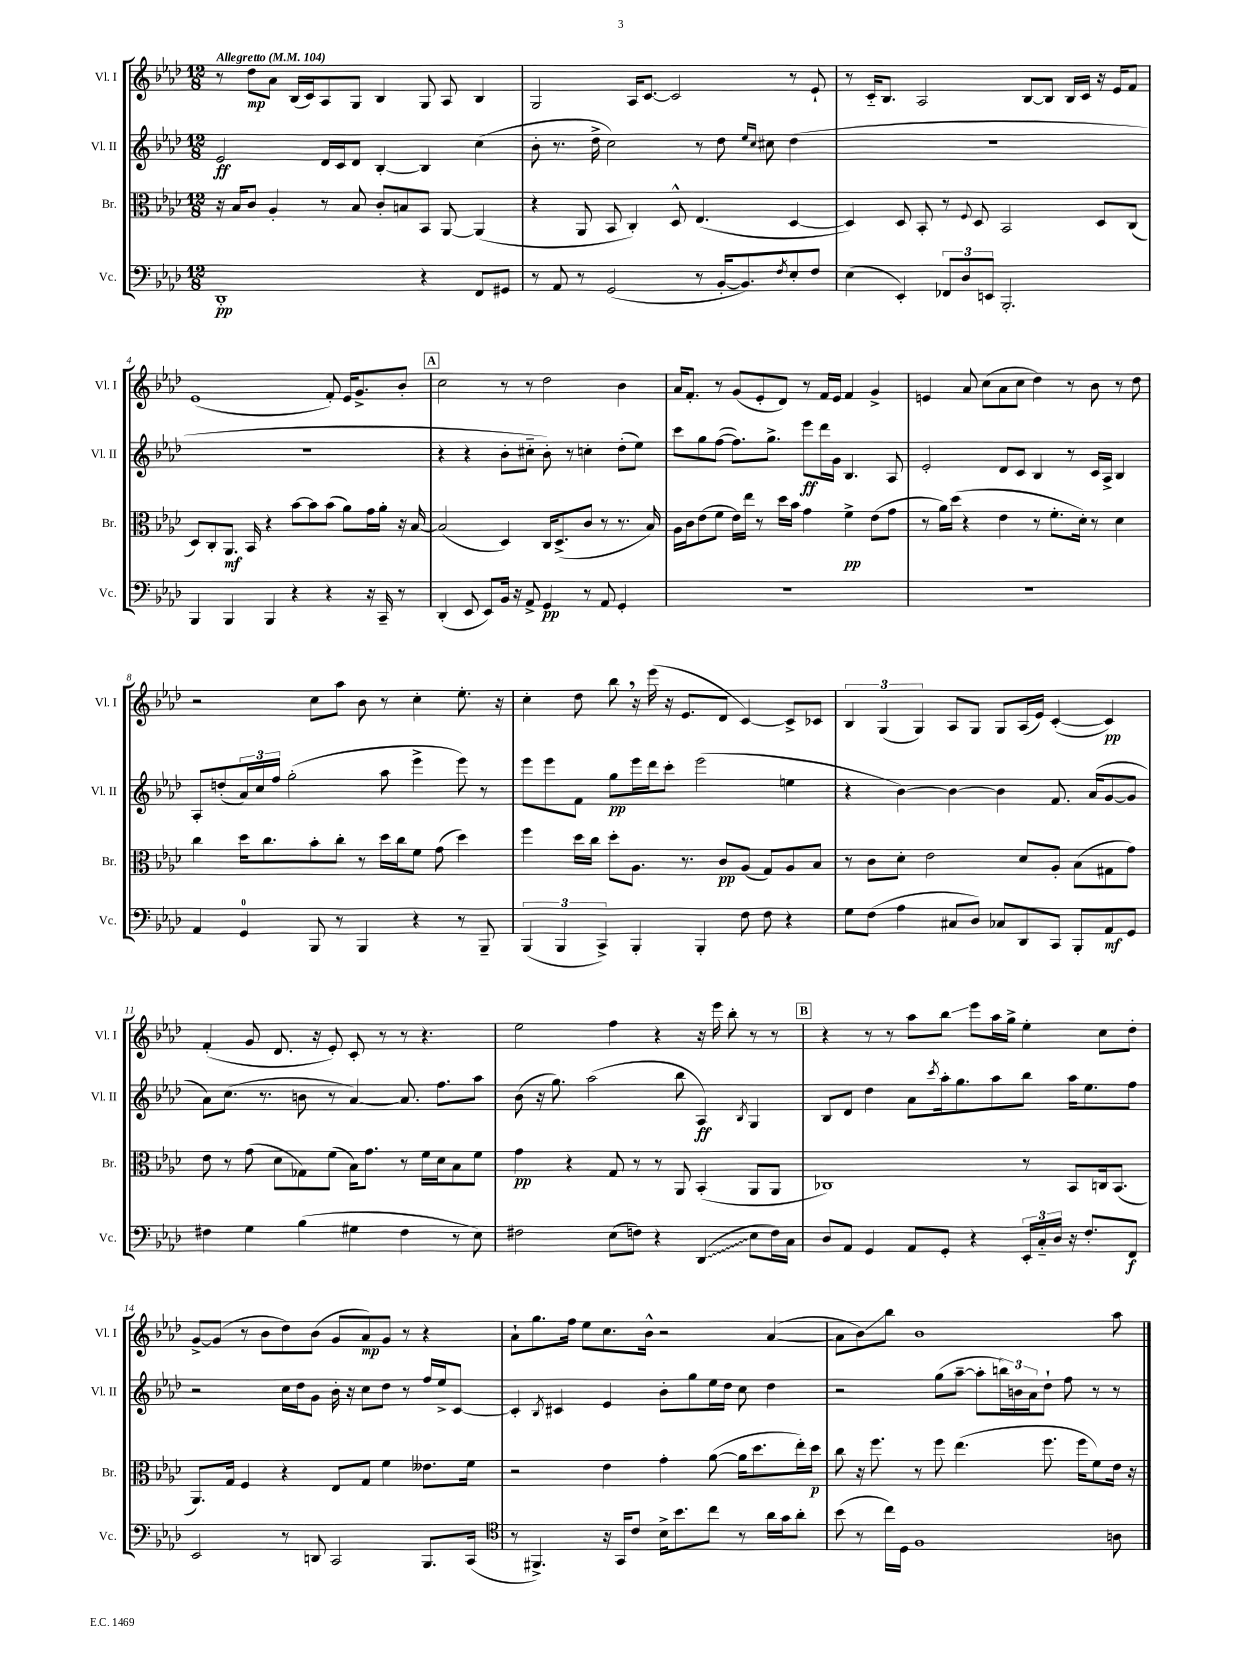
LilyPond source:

<<
\new StaffGroup <<
\new Staff = "s0" \with { instrumentName = "Vl. I" shortInstrumentName = "Vl. I" } {
    \clef treble \key aes \major \numericTimeSignature \time 12/8 \tempo "Allegretto" 4 = 104
    r8 des''8\mp aes'8 bes16( c'16) aes8 g8 bes4 g8 aes8 bes4 |
    g2 aes16 c'8.~ c'2 r8 ees'8-! |
    r8 c'16-_ bes8. aes2 bes8~ bes8 bes16 c'16 r16 ees'16 f'8 |
    ees'1( f'8-.) ees'16 g'8.-> bes'8-. |
    \mark \markup { \box "A" } c''2 r8 r8 des''2 bes'4 |
    aes'16 f'8.-. r8 g'8( ees'8-. des'8) r8 f'16 ees'16 f'4 g'4-> |
    e'4 aes'8 c''8( aes'8 c''8 des''4) r8 bes'8 r8 des''8 |
    r2 c''8 aes''8 bes'8 r8 c''4-. ees''8.-. r16 |
    c''4-. des''8 bes''8 \breathe r16 ees'''16( r16 ees'8. des'8 c'4~) c'8-> ces'8 |
    \tuplet 3/2 { bes4 g4( g4) } aes8 g8 g8 aes16( ees'16) c'4~-.( c'4\pp) |
    f'4-.( g'8 des'8. r16 ees'8-.) c'8-. r8 r8 r4. |
    ees''2 f''4 r4 r16 ees'''16 bes''8-. r8 r8 |
    \mark \markup { \box "B" } r4 r8 r8 aes''8 bes''8\glissando ees'''8 aes''16 g''16-> ees''4-. c''8 des''8-. |
    g'8~-> g'8( r8 bes'8 des''8) bes'8( g'8 aes'8\mp) g'8 r8 r4 |
    aes'8-! g''8. f''16 ees''8 c''8. bes'16-^ r2 aes'4~( |
    aes'8 bes'8\glissando) bes''8 bes'1 aes''8 \bar "|." |
}
\new Staff = "s1" \with { instrumentName = "Vl. II" shortInstrumentName = "Vl. II" } {
    \clef treble \key aes \major \numericTimeSignature \time 12/8
    ees'2\ff des'16 c'16 des'8 bes4~-. bes4 c''4( |
    bes'8-. r8. des''16-> c''2) r8 des''8 \grace { ees''16 c''16 } cis''8 des''4( |
    R1. |
    R1. |
    \mark \markup { \box "A" } r4 r4 bes'8-. cis''8-_ bes'8-.) r8 c''4-. des''8-.( ees''8) |
    c'''8 g''8 f''8~( f''8.) g''8.-> ees'''8\ff des'''16 g'16 bes4. aes8 |
    ees'2-. des'8 c'8 bes4 r8 c'16 aes16-> bes4 |
    aes8-. d''8-.( \tuplet 3/2 { aes'16) c''16 f''16 } g''2-.( aes''8 ees'''4-> ees'''8) r8 |
    ees'''8 ees'''8 f'8 g''8\pp ees'''16 des'''16 c'''8-. ees'''2( e''4 |
    r4 bes'4~) bes'4~ bes'4 f'8. aes'16( g'8~ g'8 |
    aes'8) c''8.( r8. b'8 r8 aes'4~) aes'8. f''8. aes''8 |
    bes'8( r16 g''8.) aes''2( bes''8 aes4\ff) \acciaccatura { bes8 } g4 |
    \mark \markup { \box "B" } bes8 des'8 des''4 aes'8 \acciaccatura { c'''8 } aes''16-. g''8. aes''8 bes''8 aes''16 ees''8. f''8 |
    r2 c''16 des''16 g'8 bes'16-. r16 c''8 des''8 r8 f''16 ees''16-> c'8~ |
    c'4-. \acciaccatura { bes8 } cis'4 ees'4 bes'8-. g''8 ees''16 des''16 c''8 des''4 |
    r2 g''8( aes''8~-- aes''8-. \tuplet 3/2 { b''16) b'16 aes'16 } des''8-! f''8 r8 r8 \bar "|." |
}
\new Staff = "s2" \with { instrumentName = "Br." shortInstrumentName = "Br." } {
    \clef alto \key aes \major \numericTimeSignature \time 12/8
    r16 bes16 c'8 aes4-. r8 bes8 c'8-. b8 bes,8 aes,8~ aes,4( |
    r4 aes,8 bes,8 c4-.) des8-^ ees4.( des4~ |
    des4) des8 bes,8-. r8 \appoggiatura { f8 } des8 bes,2 des8 c8( |
    des8) c8-. aes,8.\mf bes,16 r4 bes'8~ bes'8 bes'8( aes'8) g'16 aes'16-. r16 bes16~ |
    \mark \markup { \box "A" } bes2( des4) c16 des8.->( c'8 r8 r8. bes16) |
    aes16 c'16 ees'8( f'8 ees'16) ees''16 r8 des''16 bes'16 g'4 f'4->\pp ees'8( g'8 |
    r8 aes'16) des''16( r4 ees'4 r8 f'8.-. des'16-.) r8 des'4 |
    c''4 des''16 c''8. bes'8-. c''8-. r8 des''16 c''16 f'8 g'8( des''4) |
    f''4 des''16 c''16 des''8-. aes8. r8. c'8\pp aes8( g8) aes8 bes8 |
    r8 c'8 des'8-. ees'2 des'8 aes8-. bes8( gis8 g'8) |
    ees'8 r8 g'8( des'8 ges8) f'8( bes16) g'8. r8 f'16 des'16 bes8 f'8 |
    g'4\pp r4 g8 r8 r8 aes,8 bes,4-.( aes,8 aes,8 |
    \mark \markup { \box "B" } ces1) r8 bes,8 c16 bes,8.( |
    aes,8.) g16 f4 r4 ees8 g8 f'4 eeses'8. f'16 |
    r2 ees'4 g'4-. aes'8~( aes'16 des''8. ees''16-.) des''16\p |
    c''8 r16 f''8. r8 f''8 ees''4.( f''8. f''16 f'8) ees'16 r16 \bar "|." |
}
\new Staff = "s3" \with { instrumentName = "Vc." shortInstrumentName = "Vc." } {
    \clef bass \key aes \major \numericTimeSignature \time 12/8
    des,1-.\pp r4 f,8 gis,8 |
    r8 aes,8 r8 g,2( r8 bes,16~-. bes,8.) \acciaccatura { f8 } ees8-. f8 |
    ees4( ees,4-.) \tuplet 3/2 { fes,8 des8 e,8 } bes,,2.-. |
    bes,,4 bes,,4 bes,,4 r4 r4 r16 c,16-- r8 |
    \mark \markup { \box "A" } des,4-.( ees,8 ees,8) bes,16 r16 aes,8-> g,4\pp r8 aes,8 g,4-. |
    R1. |
    R1. |
    aes,4 g,4-0 bes,,8 r8 bes,,4 r4 r8 bes,,8-- |
    \tuplet 3/2 { bes,,4( bes,,4 c,4->) } bes,,4-. bes,,4-. f8 f8 r4 |
    g8 f8( aes4 cis8 des8) ces8 des,8 c,8 bes,,8-. aes,8\mf g,8 |
    fis4 g4 bes4( gis4 fis4 r8 ees8) |
    fis2 ees8( f8) r4 \once \override Glissando.style = #'zigzag des,4\glissando( ees8 f16) c16 |
    \mark \markup { \box "B" } des8 aes,8 g,4 aes,8 g,8-. r4 \tuplet 3/2 { ees,16-. c16-_ des16 } r16 f8.-. f,8\f |
    ees,2 r8 d,8 c,2 bes,,8. c,16( |
    \clef tenor r8 fis,4.->) r16 g,16 c'8 bes16-> bes'8. c''8 r8 aes'16 g'16 aes'8-. |
    bes'8( r8 c''16) des16 f1 a8 \bar "|." |
}
>>
>>
